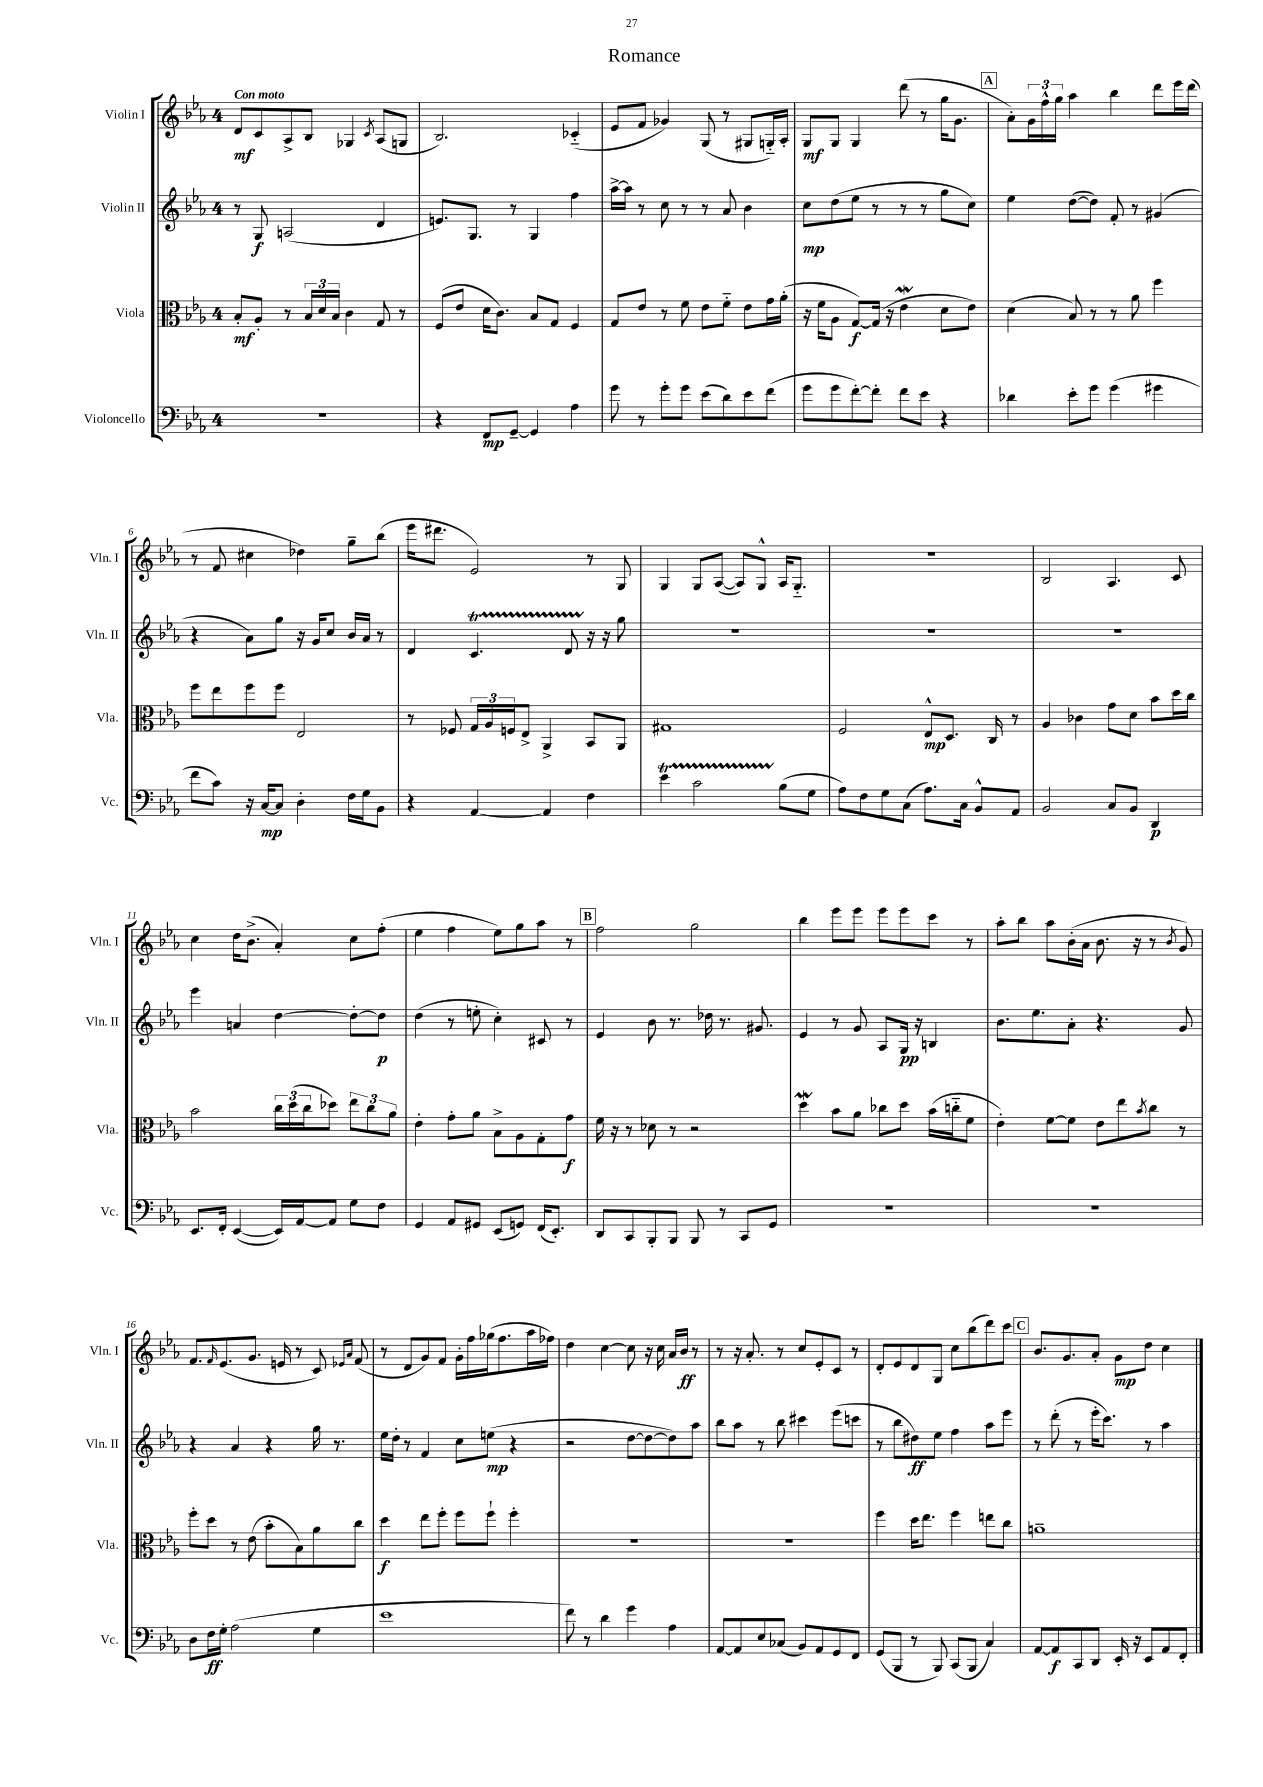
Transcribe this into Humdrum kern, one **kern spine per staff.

**kern	**kern	**kern	**kern
*staff4	*staff3	*staff2	*staff1
*clefF4	*clefC3	*clefG2	*clefG2
*k[b-e-a-]	*k[b-e-a-]	*k[b-e-a-]	*k[b-e-a-]
*M4/4	*M4/4	*M4/4	*M4/4
1r	8B-'/L	8r	8d/L
.	8A-'/J	8G/	8c/
.	8r	(2A/	8A-^/
.	24B-/LL	.	8B-/J
.	24d/	.	.
.	24B-/JJ	.	.
.	4c\	.	4G-/
.	.	.	8qc/
.	8G/	4d/	(8A-/L
.	8r	.	8G/J
=	=	=	=
4r	(8F/L	8.e/L)	2.B-/)
.	8e-/J	.	.
.	.	8.G/J	.
8FF/L	16d\LK	.	.
.	8.c\J)	.	.
[8GG~/J	.	8r	.
4GG/]	8B-/L	4G/	.
.	8G/J	.	.
4A-\	4F/	4ff\	(4c-'~/
=	=	=	=
8g\	8G/L	[16aa-^\LL	8e-/L
.	.	16aa-\]JJ	.
8r	8e-/J	8r	8f/J
8g'\L	8r	8cc\	4g-/)
8g\J	8f\	8r	.
(8e-\L	8e-\L	8r	(8G/
8d\)	8f'~\J	8a-/	8r
8e-\	8e-\L	4b-\	8G#/L
(8f\J	16g\L	.	16G'~/L)
.	(16a-'\JJ	.	16A-'/JJ
=	=	=	=
8g\L	16r	8cc\L	8G/L
.	16f\LK	.	.
8g\	8A-\J	(8dd\	8G/J
[8f'\)	[8G/L)	8ee-\J	4G/
8f'\]J	(16G/]Jk	8r	.
.	16r	.	.
8f\L	4e-\	8r	(8ddd\
8e-\J	.	8r	8r
4r	8d\L	8gg\L	16gg\LK
.	.	.	8.g\J
.	8e-\J)	8cc\J)	.
=	=	=	=
4d-\	(4d\	4ee-\	8a-'\L)
.	.	.	24g\L
.	.	.	24ff^^\
.	.	.	24gg\JJ
8e-'\L	8B-/)	([8dd\L	4aa-\
8g\J	8r	8dd\]J)	.
(4g\	8r	8f'/	4bb-\
.	8a-\	8r	.
4g#\	4ff\	(4g#/	8ddd\L
.	.	.	16eee-\L
.	.	.	(16ddd\JJ
=	=	=	=
8f\L	8ff\L	4r	8r
8c\J)	8ee-\	.	8f/
16r	8ff\	8a-\L)	4cc#\
[16C/LK	.	.	.
8C/]J	8ff\J	8gg\J	.
4D'\	2E-/	16r	4dd-\)
.	.	16g/LK	.
.	.	8cc/J	.
16F\LL	.	16b-/LL	8gg~\L
16G\J	.	16a-/JJ	.
8BB-\J	.	8r	(8bb-\J
=	=	=	=
4r	8r	4d/	16eee-\LK
.	.	.	8.ddd#\J
.	8F-/	.	.
[4AA-/	24G/LL	4.c/	2e-/)
.	24A-/	.	.
.	24F/J	.	.
.	8E-^/J	.	.
4AA-/]	4AA-^/	.	.
.	.	8d/	.
4F\	8BB-/L	16r	8r
.	.	16r	.
.	8AA-/J	8gg\	8G/
=	=	=	=
4e-\	1G#	1r	4G/
2c\	.	.	8G/L
.	.	.	([8A-/J
.	.	.	8A-/]L)
.	.	.	8G^^/J
(8B-\L	.	.	16A-/LK
.	.	.	8.G'~/J
8G\J	.	.	.
=	=	=	=
8A-\L)	2F/	1r	1r
8F\	.	.	.
8G\	.	.	.
(8C\J	.	.	.
8.A-\L)	8E-^^/L	.	.
.	8.D/J	.	.
16C\Jk	.	.	.
8BB-^^/L	.	.	.
.	16C/	.	.
8AA-/J	8r	.	.
=	=	=	=
2BB-/	4A-/	1r	2B-/
.	4c-\	.	.
8C/L	8g\L	.	4.A-/
8BB-/J	8d\J	.	.
4DD/	8b-\L	.	.
.	16dd\L	.	8c/
.	16cc\JJ	.	.
=	=	=	=
8.EE-/L	2b-\	4eee-\	4cc\
16FF'/Jk	.	.	.
([4EE-/	.	4a/	16dd\LK
.	.	.	(8.b-^\J
16EE-/]LL)	24cc\LL	[4dd\	4a-'/)
.	(24dd\	.	.
[16AA-/J	.	.	.
.	24cc\J	.	.
8AA-/]J	8dd-\J)	.	.
8G\L	12ee-\L	8dd'\_L	8cc\L
.	12cc\	.	.
8F\J	.	8dd\]J	(8ff'\J
.	12a-\J	.	.
=	=	=	=
4GG/	4e-'\	(4dd\	4ee-\
8AA-/L	8g'\L	8r	4ff\
8GG#/J	8a-\J	8ee'\	.
(8EE-/L	8B-^\L	4cc'\)	8ee-\L)
8GG/J)	8A-\	.	8gg\
(16FF/LK	8G'\	8c#/	8aa-\J
8.EE-'/J)	.	.	.
.	8g\J	8r	8r
=	=	=	=
8DD/L	16f\	4e-/	2ff\
.	16r	.	.
8CC/	8r	.	.
8BBB-'/	8d-\	8b-\	.
8BBB-/J	8r	8.r	.
8BBB-/	2r	.	2gg\
.	.	16dd-\	.
8r	.	8.r	.
8CC/L	.	.	.
.	.	8.g#/	.
8GG/J	.	.	.
=	=	=	=
1r	4dd\	4e-/	4bb-\
.	8b-\L	8r	8eee-\L
.	8a-\J	8g/	8eee-\J
.	8cc-\L	8A-/L	8eee-\L
.	8dd\J	16G/Jk	8eee-\
.	.	16r	.
.	(16b-\LL	4B/	8ccc\J
.	16cc'~\J	.	.
.	8f\J	.	8r
=	=	=	=
1r	4e-'\)	8.b-\L	8aa-'\L
.	.	.	8bb-\J
.	.	8.ee-\	.
.	[8f\L	.	8aa-\L
.	8f\]J	8a-'\J	(16b-'\L
.	.	.	16a-\JJ
.	8e-\L	4.r	8.b-\
.	8ee-\	.	.
.	.	.	16r
.	8qb-/	.	.
.	8cc\J	.	8r
.	.	.	8qb-/
.	8r	8g/	8g/)
=	=	=	=
8D\L	8ff'\L	4r	8.f/L
16F\L	8dd\J	.	.
.	.	.	16qqf/
16G'\JJ	.	.	(8.e-/
(2A-\	8r	4a-/	.
.	(8e-\	.	8.g/J
.	8b-'\L	4r	.
.	.	.	16e/
.	8B-\)	.	8r
4G\	8a-\	16gg\	8c/)
.	.	8.r	.
.	.	.	16qqe-/LL
.	.	.	16qqa-/JJ
.	8cc\J	.	(8f/
=	=	=	=
1e-	4dd\	16ee-\LL	8r
.	.	16dd'\JJ	.
.	.	8r	8d/L
.	8ee-\L	4f/	8g/)
.	8ff'\J	.	8f/J
.	8ff\L	8cc\L	16g'\LL
.	.	.	16ff\
.	8ff`\J	(8ee\J	(16gg-\J
.	.	.	8.ff\
.	4ff'\	4r	.
.	.	.	16aa-\L
.	.	.	16ff-\JJ)
=	=	=	=
8f\)	1r	2r	4dd\
8r	.	.	.
4d\	.	.	[4cc\
4g\	.	[8dd\L	8cc\]
.	.	8dd\_	16r
.	.	.	16cc\
4A-\	.	8dd\])	16a-/LL
.	.	.	16b-/JJ
.	.	8aa-\J	8r
=	=	=	=
[8AA-/L	1r	8bb-\L	8r
8AA-/]	.	8aa-\J	16r
.	.	.	8.a-'/
8E-/	.	8r	.
(8C-/J	.	8bb-\	8r
8BB-/L)	.	4ccc#\	8cc/L
8AA-/	.	.	8e-'/
8GG/	.	(8eee-\L	8c/J
8FF/J	.	8ccc\J	8r
=	=	=	=
(8GG/L	4ff\	8r	8d'/L
8BBB-/J	.	8bb-\L	8e-/
8r	16dd\LK	8dd#\)	8d/
.	8.ee-\J	.	.
8BBB-/)	.	8ee-\J	8G/J
(8CC/L	4ff\	4ff\	8cc\L
8BBB-/J	.	.	(8bb-\
4C/)	8ee\L	8aa-\L	8ddd\)
.	8cc\J	8eee-\J	8ccc\J
=	=	=	=
[8AA-/L	1a~	8r	8.b-/L
8AA-/]	.	(8ddd'\	.
.	.	.	8.g/
8CC/	.	8r	.
8DD/J	.	16eee-'\LK	8a-'/J
.	.	8.ccc\J)	.
16EE-'/	.	.	8g\L
16r	.	.	.
8EE-/L	.	8r	8dd\J
8AA-/	.	4aa-\	4cc\
8FF'/J	.	.	.
==	==	==	==
*-	*-	*-	*-
